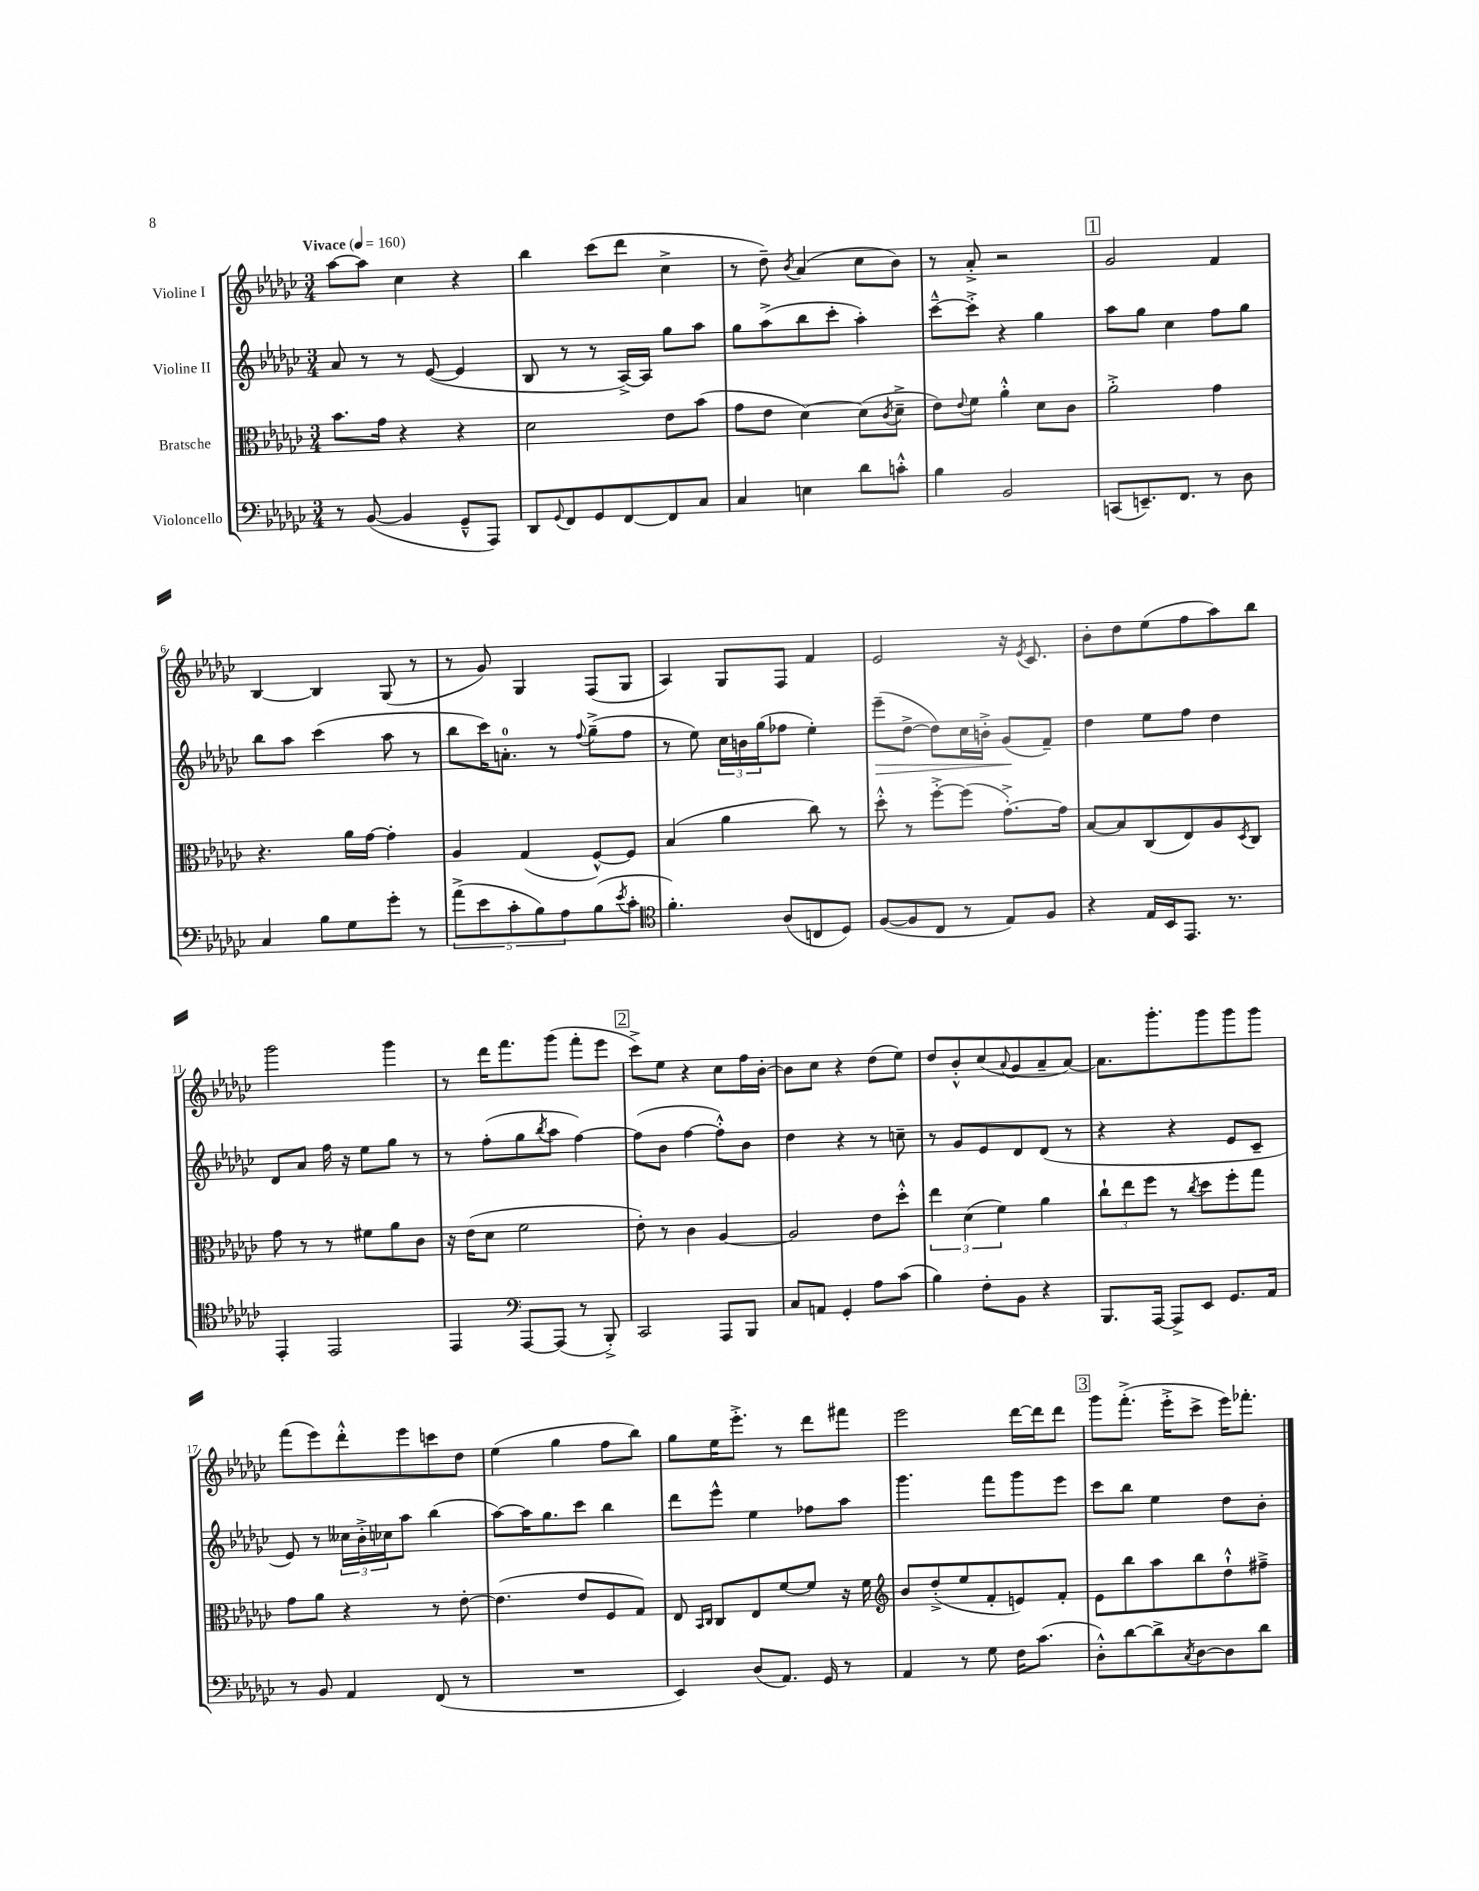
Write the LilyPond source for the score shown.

<<
\new StaffGroup <<
\new Staff = "s0" \with { instrumentName = "Violine I" } {
    \clef treble \key ges \major \numericTimeSignature \time 3/4 \tempo "Vivace" 4 = 160
    aes''8~ aes''8 ces''4 r4 |
    bes''4 ces'''8( des'''8 ces''4-> |
    r8 des''8--) \acciaccatura { bes'8 } aes'4( ces''8 bes'8) |
    r8 aes'8-.-> r2 |
    \mark \markup { \box "1" } ges'2 f'4 |
    bes4~ bes4 ges8( r8 |
    r8 ges'8) ges4 f8( ges8 |
    aes4) ges8 f8 f'4 |
    ees'2 r16 \acciaccatura { ees'8 } ces'8. |
    bes'8-. des''8 ees''8( f''8 aes''8) bes''8 |
    ges'''2 ges'''4 |
    r8 des'''16 f'''8. ges'''8( f'''8-. ees'''8 |
    \mark \markup { \box "2" } ces'''8->) ees''8 r4 ces''8 f''16 bes'16~-. |
    bes'8 ces''8 r4 des''8( ees''8) |
    des''8 bes'8-.-^ ces''8( \appoggiatura { aes'8 } ges'8 aes'8-- aes'8~) |
    aes'8. ges'''8.-. ges'''8 ges'''8 ges'''8 |
    f'''8( ees'''8) des'''8-.-^ ees'''8 c'''8 des''8 |
    ees''4( ges''4 f''8 bes''8) |
    ges''8 ees''16 ees'''8.-.-> r8 des'''8 fis'''8 |
    ees'''2 des'''16~ des'''16 des'''8 |
    \mark \markup { \box "3" } ges'''8 f'''8.-.->( ees'''16-.-> ces'''8-> ees'''16) fes'''8.-. \bar "|." |
}
\new Staff = "s1" \with { instrumentName = "Violine II" } {
    \clef treble \key ges \major \numericTimeSignature \time 3/4
    aes'8 r8 r8 ees'8~( ees'4 |
    bes8 r8 r8 aes16~->) aes16 ges''8 aes''8 |
    ges''8 aes''8->( bes''8 ces'''8-. aes''4-.) |
    ces'''8~---^ ces'''8-.-> r4 ges''4 |
    \mark \markup { \box "1" } aes''8 ges''8 ces''4 f''8 ges''8 |
    bes''8 aes''8 ces'''4( aes''8 r8 |
    bes''8 ces'''16) a'8.-0-. r8 \appoggiatura { f''8 } ges''8--->( f''8 |
    r8 ees''8) \tuplet 3/2 { ces''16 b'16 ges''16( } fes''8 ees''4-.) |
    ees'''8--\>( des''8~-> des''8) ces''16 b'16-.-> ges'8\!( f'8--) |
    des''4 ees''8 f''8 des''4 |
    des'8 aes'8 f''16 r16 ees''8 ges''8 r8 |
    r8 f''8-.( ges''8 \acciaccatura { bes''8 } aes''8 f''4~) |
    \mark \markup { \box "2" } f''8( bes'8 f''4~ f''8-.-^) bes'8 |
    des''4 r4 r8 c''8-- |
    r8 ges'8 ees'8 des'8 des'8( r8 |
    r4 r4 ees'8 ces'8-- |
    ees'8) r8 \tuplet 3/2 { ceses''16 bes'16-.-> ces''16 } aes''8 bes''4( |
    aes''8~) aes''16 ges''8. ces'''8 bes''4 |
    des'''8 ees'''8-^ ees''4 fes''8 aes''8 |
    ges'''4. f'''8 ges'''8 ees'''8 |
    \mark \markup { \box "3" } ces'''8 bes''8 ees''4 des''8 bes'8-. \bar "|." |
}
\new Staff = "s2" \with { instrumentName = "Bratsche" } {
    \clef alto \key ges \major \numericTimeSignature \time 3/4
    bes'8. ges'16 r4 r4 |
    des'2 ees'8 bes'8( |
    ges'8 ees'8 des'4~) des'8( \acciaccatura { ces'8 } des'8---> |
    ees'8) \appoggiatura { ees'8 } f'8 aes'4-.-^ des'8 ces'8 |
    \mark \markup { \box "1" } aes'2-.-> ges'4 |
    r4. aes'16 ges'16~ ges'4-. |
    aes4 ges4( f8~-^) f8 |
    bes4( aes'4 ces''8) r8 |
    des''8-.-^ r8 f''8~-.-> f''8( ges'8.~-.->) ges'16 |
    bes8~ bes8 ces8( ees8) aes8 \acciaccatura { des8 } ces8 |
    ges'8 r8 r8 fis'8 aes'8 ces'8 |
    r16 ees'16( des'8 f'2 |
    \mark \markup { \box "2" } ees'8-.) r8 ces'4 aes4~ |
    aes2 ees'8 des''8-.-^ |
    \tuplet 3/2 { ees''4 des'4( f'4) } aes'4 |
    \tuplet 3/2 { ces''8-! ees''8 f''8 } r8 \acciaccatura { ces''8 } des''8 f''8-. ges''8 |
    ges'8 aes'8 r4 r8 ees'8~-. |
    ees'4.( ees'8 f8 ges8) |
    ees8 \grace { bes,16 ces16 } ces8 ees8 f'8~ f'8 r16 f'16 |
    \clef treble bes'8 des''8-.->( ees''8 f'8-. e'8) f'8-. |
    \mark \markup { \box "3" } ees'8 bes''8 aes''8 bes''8 des''8-!-^ fis''8---> \bar "|." |
}
\new Staff = "s3" \with { instrumentName = "Violoncello" } {
    \clef bass \key ges \major \numericTimeSignature \time 3/4
    r8 bes,8~( bes,4 ges,8---^ aes,,8) |
    des,8 \appoggiatura { ges,8 } f,8 ges,8 f,8~ f,8 ces8 |
    ces4 e4 des'8 c'8-.-^ |
    bes4 bes,2 |
    \mark \markup { \box "1" } c,8( e,8.--) f,8. r8 des8 |
    ces4 bes8 ges8 ges'8-. r8 |
    \tuplet 5/4 { aes'8->( ees'8 ces'8-. bes8) aes8 } bes8( \acciaccatura { ees'8 } ces'8-. |
    \clef tenor f'4.-.) aes8( c8 des8) |
    f8~( f8 ces8 r8 ees8) f8 |
    r4 ees16 bes,16 ees,8. r8. |
    ees,4-. ees,2 |
    ees,4 \clef bass aes,,8~ aes,,8( r8 bes,,8-.->) |
    \mark \markup { \box "2" } ces,2 aes,,8 bes,,8 |
    ces8 a,8 ges,4-. aes8 ces'8( |
    bes4) f8-. bes,8 r4 |
    bes,,8. aes,,16~ aes,,8-> ees,8 ges,8. aes,16 |
    r8 bes,8 aes,4 f,8( r8 |
    R2. |
    ees,4) des8( aes,8.) ges,16 r8 |
    aes,4 r8 ges8 f16 ces'8.( |
    \mark \markup { \box "3" } des8-.-^) des'8~ des'8-> \acciaccatura { ces8 } des8~ des8 des'8 \bar "|." |
}
>>
>>
